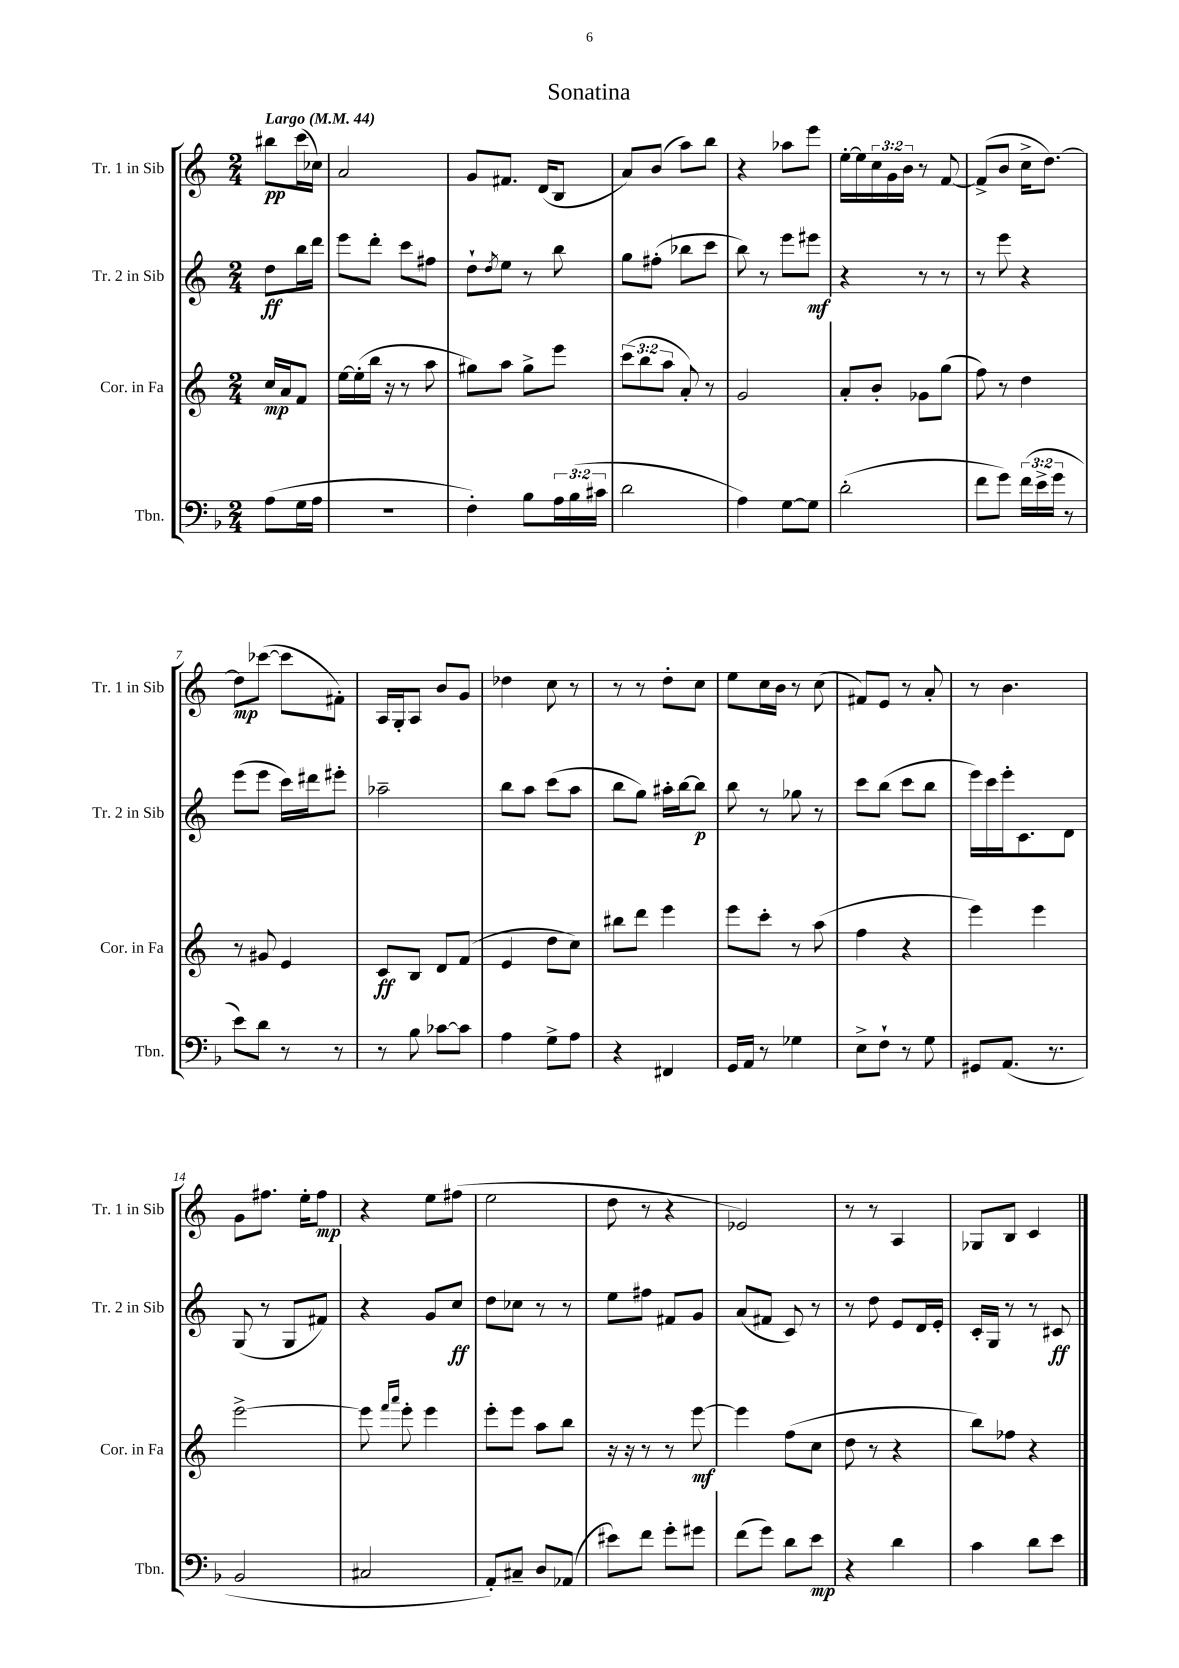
\header { title = "Sonatina" }
<<
\new StaffGroup <<
\new Staff = "s0" \with { instrumentName = "Tr. 1 in Sib" shortInstrumentName = "Tr. 1 in Sib" } {
    \clef treble \key c \major \numericTimeSignature \time 2/4 \override Staff.TupletNumber.text = #tuplet-number::calc-fraction-text \partial 4 \tempo "Largo" 4 = 44
    bis''8\pp c'''16( ces''16) |
    a'2 |
    g'8 fis'8. d'16( b8 |
    a'8) b'8( a''8) b''8 |
    r4 aes''8 e'''8 |
    e''16~-. e''16 \tuplet 3/2 { c''16 g'16 b'16 } r8 f'8~ |
    f'8->( b'8 c''16-> d''8.~) |
    d''8\mp ces'''8~( ces'''8 fis'8-.) |
    a16 g16-. a8 b'8 g'8 |
    des''4 c''8 r8 |
    r8 r8 d''8-. c''8 |
    e''8 c''16 b'16 r8 c''8( |
    fis'8) e'8 r8 a'8-. |
    r8 b'4. |
    g'8 fis''8. e''16-. fis''8\mp |
    r4 e''8 fis''8( |
    e''2 |
    d''8 r8 r4 |
    ees'2) |
    r8 r8 a4 |
    ges8 b8 c'4 \bar "|." |
}
\new Staff = "s1" \with { instrumentName = "Tr. 2 in Sib" shortInstrumentName = "Tr. 2 in Sib" } {
    \clef treble \key c \major \numericTimeSignature \time 2/4 \partial 4
    d''8\ff b''16 d'''16 |
    e'''8 d'''8-. c'''8 fis''8 |
    d''8-! \acciaccatura { d''8 } e''8 r8 b''8 |
    g''8 fis''8-.( bes''8 c'''8 |
    b''8) r8 e'''8 eis'''8\mf |
    r4 r8 r8 |
    r8 e'''8 r4 |
    e'''8( e'''8 c'''16) dis'''16 eis'''8-. |
    aes''2-- |
    b''8 a''8 c'''8( a''8 |
    b''8 g''8) ais''16-. b''16~ b''8\p |
    b''8 r8 ges''8 r8 |
    c'''8 b''8( c'''8 b''8 |
    e'''16) c'''16 e'''16-. c'8. d'8 |
    g8( r8 g8 fis'8) |
    r4 g'8 c''8\ff |
    d''8 ces''8 r8 r8 |
    e''8 fis''8 fis'8 g'8 |
    a'8( fis'8 c'8) r8 |
    r8 d''8 e'8 d'16 e'16-. |
    c'16-. g16 r8 r8 cis'8\ff \bar "|." |
}
\new Staff = "s2" \with { instrumentName = "Cor. in Fa" shortInstrumentName = "Cor. in Fa" } {
    \clef treble \key c \major \numericTimeSignature \time 2/4 \override Staff.TupletNumber.text = #tuplet-number::calc-fraction-text \partial 4
    c''16\mp a'16 f'8 |
    e''16~ e''16-.( b''16 r16 r8 a''8 |
    gis''8) a''8 gis''8-> e'''8 |
    \tuplet 3/2 { c'''8( b''8 a''8 } a'8-.) r8 |
    g'2 |
    a'8-. b'8-. ges'8 g''8( |
    f''8) r8 d''4 |
    r8 gis'8 e'4 |
    c'8\ff b8 d'8 f'8( |
    e'4 d''8 c''8) |
    bis''8 d'''8 e'''4 |
    e'''8 c'''8-. r8 a''8( |
    f''4 r4 |
    e'''4) e'''4 |
    e'''2~-> |
    e'''8 \grace { f'''16 a'''16 } e'''8-. e'''4 |
    e'''8-. e'''8 a''8 b''8 |
    r16 r16 r8 r8 e'''8~\mf |
    e'''4 f''8( c''8 |
    d''8 r8 r4 |
    b''8) fes''8 r4 \bar "|." |
}
\new Staff = "s3" \with { instrumentName = "Tbn." shortInstrumentName = "Tbn." } {
    \clef bass \key f \major \numericTimeSignature \time 2/4 \override Staff.TupletNumber.text = #tuplet-number::calc-fraction-text \partial 4
    a8( g16 a16 |
    R2 |
    f4-.) bes8 \tuplet 3/2 { a16 bes16( cis'16 } |
    d'2 |
    a4) g8~ g8 |
    d'2-.( |
    f'8 g'8) \tuplet 3/2 { f'16( e'16-> g'16 } r8 |
    e'8) d'8 r8 r8 |
    r8 bes8 ces'8~ ces'8 |
    a4 g8-> a8 |
    r4 fis,4 |
    g,16 a,16 r8 ges4 |
    e8-> f8-! r8 g8 |
    gis,8 a,8.( r8. |
    bes,2 |
    cis2 |
    a,8-.) cis8-- d8 aes,8( |
    eis'8) f'8 g'8-. gis'8 |
    f'8( g'8) d'8 e'8\mp |
    r4 d'4 |
    c'4 d'8 e'8 \bar "|." |
}
>>
>>
